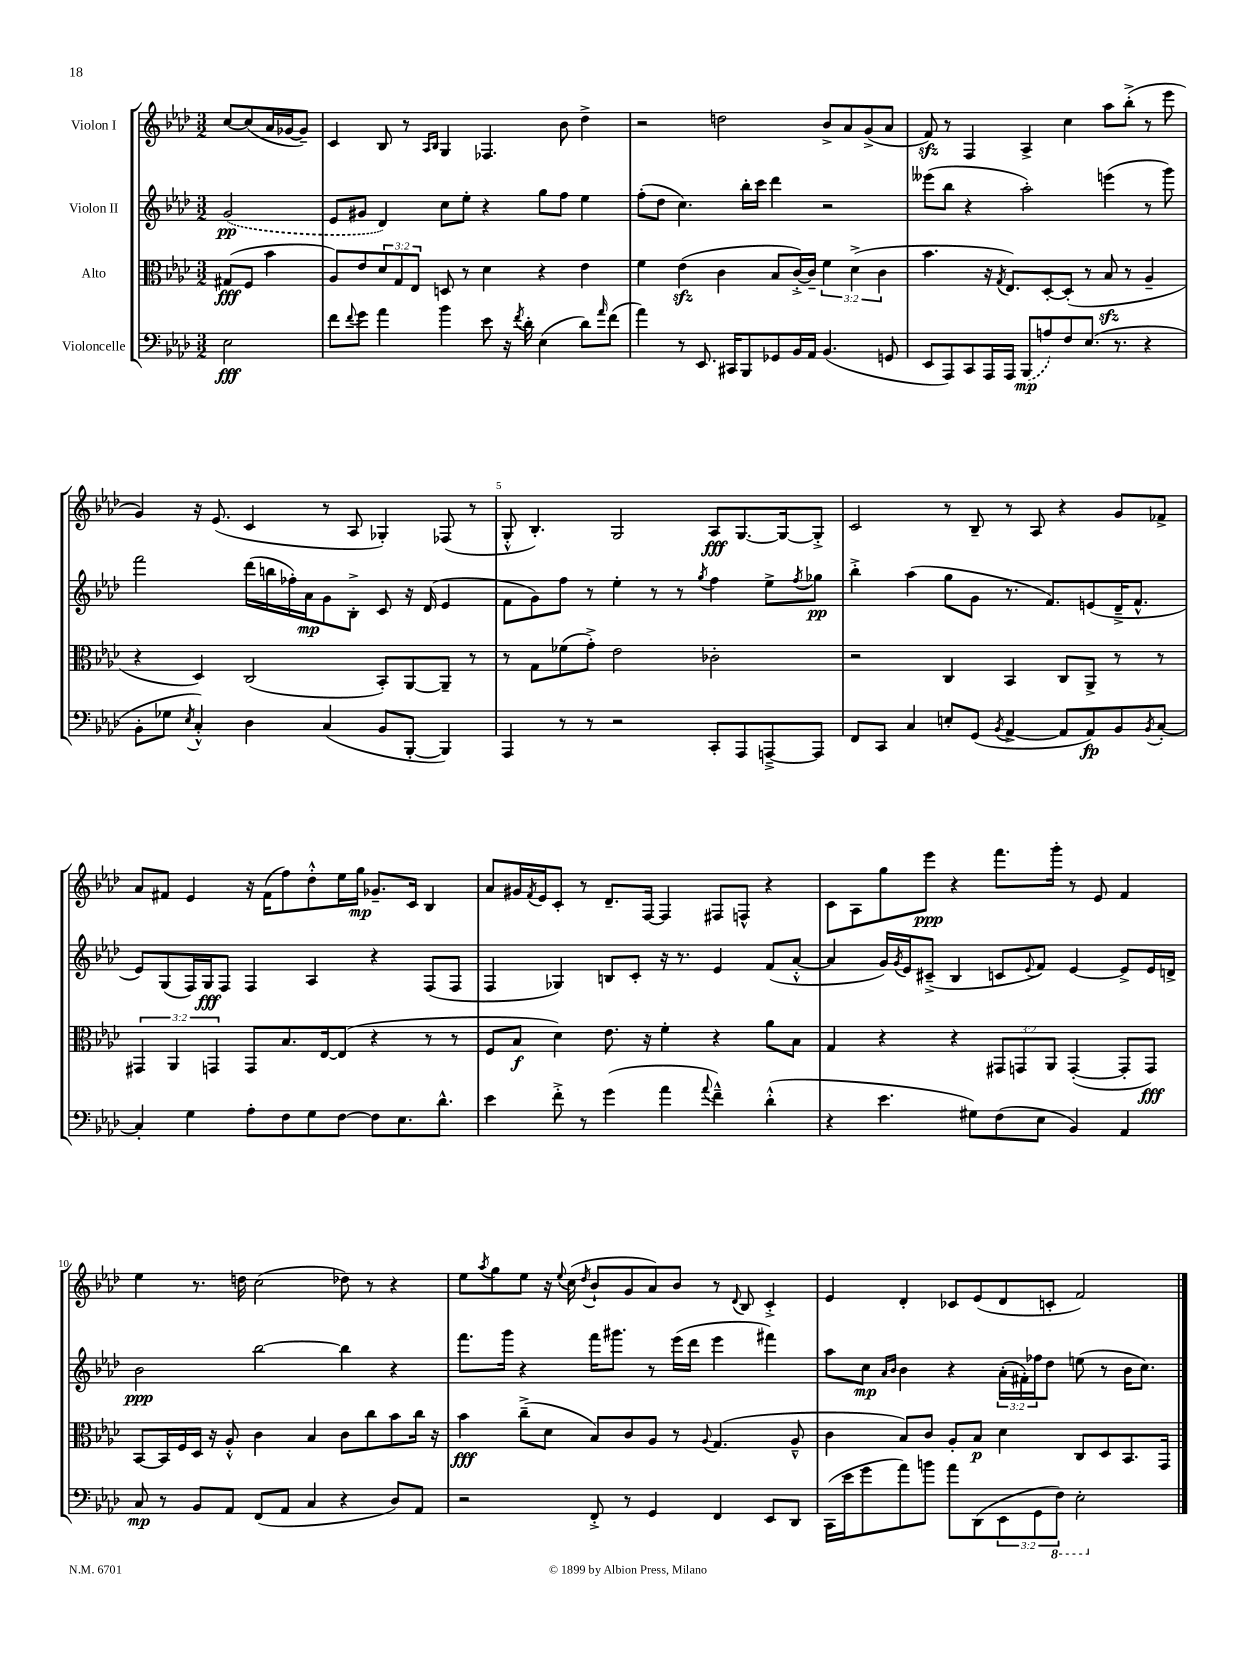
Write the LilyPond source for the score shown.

<<
\new StaffGroup <<
\new Staff = "s0" \with { instrumentName = "Violon I" } {
    \clef treble \key aes \major \numericTimeSignature \time 3/2 \partial 2
    c''8~ c''8( aes'16 ges'16~ ges'8--) |
    c'4 bes8 r8 \grace { aes16 bes16 } g4 fes4. bes'8 des''4-> |
    r2 d''2 bes'8-> aes'8 g'8->( aes'8 |
    f'8\sfz) r8 f4 aes4-> c''4 aes''8 bes''8-.->( r8 ees'''8 |
    g'4) r16 ees'8.( c'4 r8 aes8 ges4-.) fes8( r8 |
    g8-.-^ bes4.-.) g2 aes8\fff g8.~ g16~ g8-.-> |
    c'2 r8 bes8-- r8 aes8 r4 g'8 fes'8-> |
    aes'8 fis'8 ees'4 r16 fis'16( f''8) des''8-.-^ ees''16 g''16\mp ges'8.-- c'16 bes4 |
    aes'8 gis'16 \acciaccatura { f'8 } ees'16 c'8-. r8 des'8.-- f16~ f4 fis8 f8-^ r4 |
    c'8 aes8 g''8 ees'''8\ppp r4 f'''8. g'''16-. r8 ees'8 f'4 |
    ees''4 r8. d''16 c''2( des''8) r8 r4 |
    ees''8 \acciaccatura { aes''8 } g''8 ees''8 r16 \appoggiatura { ees''8 } c''16( \acciaccatura { des''8 } bes'8-! g'8 aes'8) bes'8 r8 \appoggiatura { des'8 } bes8 c'4-.-> |
    ees'4 des'4-. ces'8 ees'8( des'8 c'8-. f'2) \bar "|." |
}
\new Staff = "s1" \with { instrumentName = "Violon II" } {
    \clef treble \key aes \major \numericTimeSignature \time 3/2 \override Staff.TupletNumber.text = #tuplet-number::calc-fraction-text \partial 2
    \once \slurDashed g'2\pp( |
    ees'8 gis'8 des'4) c''8 ees''8-. r4 g''8 f''8 ees''4 |
    f''8-.( des''8 c''4.) bes''16-. c'''16 des'''4 r2 |
    eeses'''8( bes''8 r4 aes''2-.) e'''4( r8 g'''8) |
    f'''2 des'''16( b''16 fes''16-.) aes'16\mp g'8 bes8-.-> c'8 r16 des'16( ees'4 |
    f'8 g'8) f''8 r8 ees''4-. r8 r8 \acciaccatura { g''8 } f''4 ees''8-> \acciaccatura { f''8 } ges''8\pp |
    bes''4-.-> aes''4( g''8 g'8 r8. f'8.) e'8( des'16---> f'8.-^ |
    ees'8) g8( f16) g16\fff f8 f4 aes4 r4 f8( f8 |
    f4 ges4) b8 c'8-. r16 r8. ees'4 f'8( aes'8~-.-^ |
    aes'4 g'16) \acciaccatura { g'8 } ees'16 cis'8--->( bes4 c'8 \appoggiatura { ees'8 } f'8) ees'4~ ees'8-> ees'16 d'16-> |
    bes'2\ppp bes''2~ bes''4 r4 |
    f'''8. g'''16 r4 f'''16 gis'''8. r8 ees'''16( des'''16 ees'''4 fis'''4) |
    aes''8 c''8\mp \grace { aes'16 bes'16 } bes'4 r4 \tuplet 3/2 { aes'16-.( fis'16-.) fes''16 } des''8 e''8( r8 bes'16 c''8.) \bar "|." |
}
\new Staff = "s2" \with { instrumentName = "Alto" } {
    \clef alto \key aes \major \numericTimeSignature \time 3/2 \override Staff.TupletNumber.text = #tuplet-number::calc-fraction-text \partial 2
    gis8\fff( f8 bes'4 |
    aes8) ees'8 \tuplet 3/2 { des'8 g8 ees8 } d8 r8 des'4 r4 ees'4 |
    f'4 ees'4\sfz( c'4 bes8 c'16~-.->) c'16-- \tuplet 3/2 { f'4 des'4->( c'4 } |
    bes'4. r16 \acciaccatura { g8 } ees8.) des8~-. des8-.( r8 bes8\sfz r8 aes4-- |
    r4 des4) c2( bes,8-.) aes,8~ aes,8-- r8 |
    r8 g8 fes'8( g'8-.->) ees'2 ces'2-. |
    r2 c4 bes,4 c8 aes,8-> r8 r8 |
    \tuplet 3/2 { gis,4 aes,4 g,4 } g,8 bes8. ees16~ ees8( r4 r8 r8 |
    f8 bes8\f des'4) ees'8. r16 f'4-. r4 aes'8 bes8 |
    g4 r4 r4 \tuplet 3/2 { gis,8 g,8 aes,8 } g,4~-.( g,8-. g,8\fff) |
    bes,8~ bes,16 f16 des16 r16 aes8-.-^ c'4 bes4 c'8 c''8 bes'8 c''16 r16 |
    bes'4\fff c''8--->( des'8 bes8) c'8 aes8 r8 \appoggiatura { aes8 } g4.( aes8---^ |
    c'4 bes8) c'8 aes8-. bes8\p des'4 c8 des8 bes,8. g,16 \bar "|." |
}
\new Staff = "s3" \with { instrumentName = "Violoncelle" } {
    \clef bass \key aes \major \numericTimeSignature \time 3/2 \override Staff.TupletNumber.text = #tuplet-number::calc-fraction-text \partial 2
    ees2\fff |
    f'8 \appoggiatura { f'8 } g'8 aes'4 bes'4 ees'8 r16 \acciaccatura { f'8 } des'16-. ees4( des'8) \grace { aes'16 } f'8( |
    aes'4) r8 ees,8. cis,16 bes,,8 ges,8 bes,16 aes,16 bes,4.( g,8 |
    ees,8 aes,,8) c,8 aes,,16 aes,,16 \once \slurDashed bes,,8\mp( a8) f8 ees8.( r8. r4 |
    bes,8-. ges8 \acciaccatura { ees8 } c4-.-^) des4 c4( bes,8 bes,,8~-. bes,,4) |
    aes,,4 r8 r8 r2 c,8-. aes,,8 a,,8~---> a,,8 |
    f,8 c,8 c4 e8-. g,8( \acciaccatura { bes,8 } aes,4~-> aes,8 aes,8\fp) bes,8 \acciaccatura { bes,8 } c8~-. |
    c4-. g4 aes8-. f8 g8 f8~ f8 ees8. des'8.-^ |
    ees'4 f'8-.-> r8 g'4( aes'4 \appoggiatura { aes'8 } f'4---^) des'4-.-^( |
    r4 ees'4. gis8) f8( ees8 bes,4) aes,4 |
    c8\mp r8 bes,8 aes,8 f,8( aes,8 c4 r4 des8) aes,8 |
    r2 f,8-.-> r8 g,4 f,4 ees,8 des,8 |
    c,16( ees'16 g'8 aes'8) b'8 aes'8 des,8( \tuplet 3/2 { ees,8 g,8 \ottava #-1 f,8) } ees,2-. \ottava #0 \bar "|." |
}
>>
>>
\layout { \context { \Score \override BarNumber.break-visibility = ##(#f #t #t) barNumberVisibility = #(every-nth-bar-number-visible 5) } }
